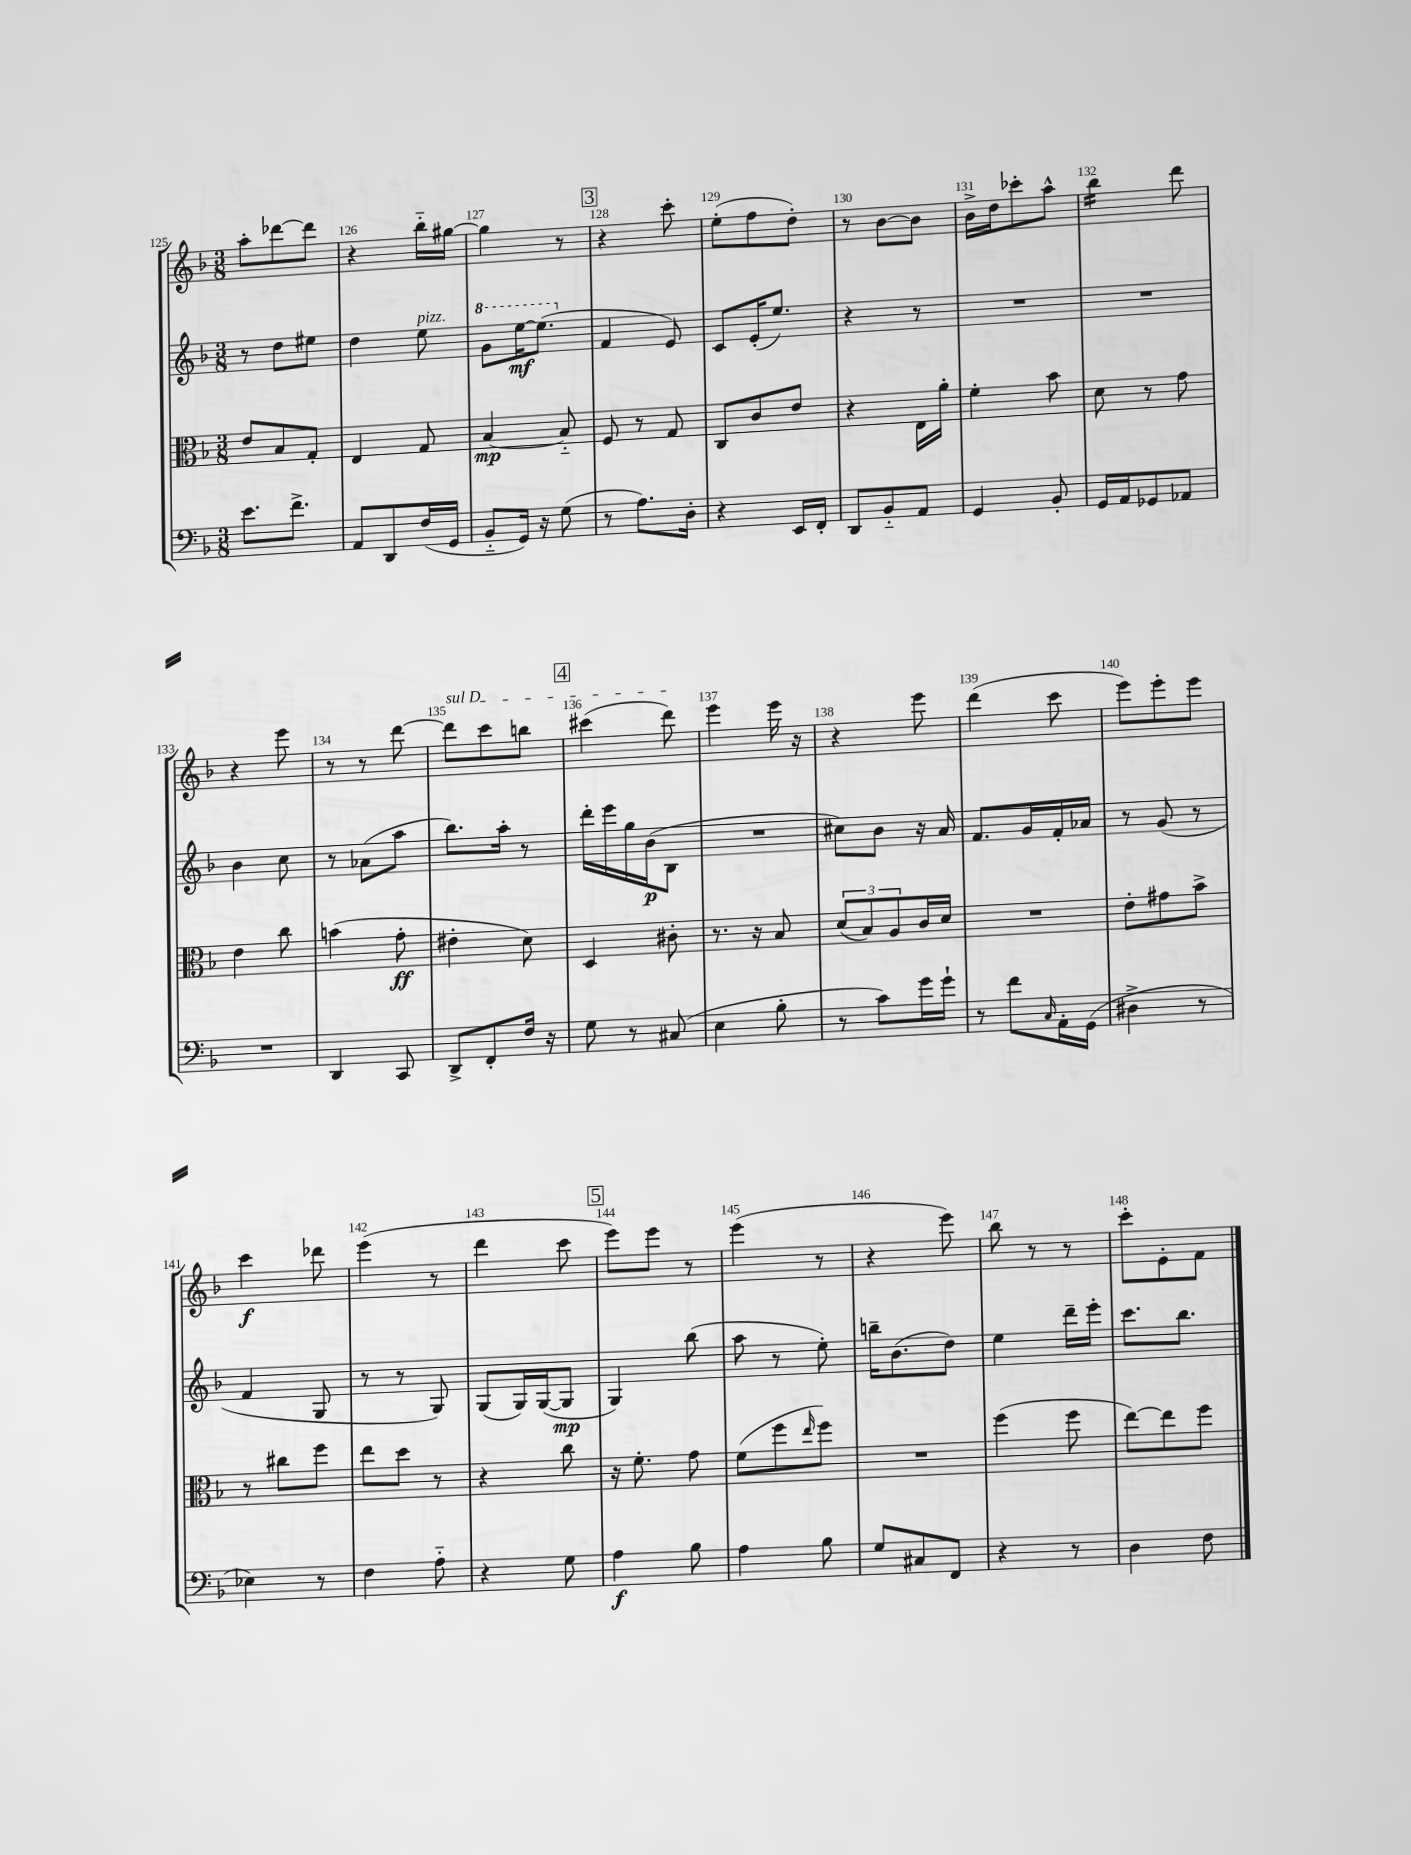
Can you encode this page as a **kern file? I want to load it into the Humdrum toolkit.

**kern	**kern	**kern	**kern
*staff4	*staff3	*staff2	*staff1
*clefF4	*clefC3	*clefG2	*clefG2
*k[b-]	*k[b-]	*k[b-]	*k[b-]
*M3/8	*M3/8	*M3/8	*M3/8
8.e	8e	8r	8aa'
.	8B-	8dd	[8ddd-
8.f^	.	.	.
.	8G'	8ee#	8ddd-]
=	=	=	=
8AA	4E	4dd	4r
8DD	.	.	.
(16F	8G	8ee	16bb-'~
16GG	.	.	[16gg#
=	=	=	=
8BB-'~	[4B-	8gg	4gg#]
16GG)	.	[16eee	.
16r	.	(8.eee]	.
(8G	8B-'~]	.	8r
=	=	=	=
8r	8F	4f	4r
8.A)	8r	.	.
.	8G	8e)	8ccc'
16D'	.	.	.
=	=	=	=
4r	8C	8c	(8ee'
.	8c	(16e'	8ff
.	.	8.ee)	.
16EE	8e	.	8dd')
16FF'	.	.	.
=	=	=	=
8DD	4r	4r	8r
8BB-'~	.	.	[8b-
8AA	16E	8r	8b-]
.	16a'	.	.
=	=	=	=
4GG	4f'	4.r	16b-^
.	.	.	16dd
.	.	.	8ccc-'
8BB-'	8b-	.	8aa^^
=	=	=	=
16GG	8d	4.r	4bb-
16AA	.	.	.
8GG-	8r	.	.
8AA-	8g	.	8ddd
=	=	=	=
4.r	4e	4b-	4r
.	8cc	8cc	8eee
=	=	=	=
4DD	(4b	8r	8r
.	.	(8a-	8r
8CC	8g'	8aa	[8ddd
=	=	=	=
8DD^	4e#'	8.bb-)	8ddd]
8FF'	.	.	8ccc
.	.	16aa'	.
16F	8d)	8r	8bb
16r	.	.	.
=	=	=	=
8G	4D	16ddd'	(4ccc#
.	.	16eee	.
8r	.	16gg	.
.	.	(16b-	.
(8C#	8c#'	8B-	8ddd)
=	=	=	=
4E	8.r	4.r	4eee
.	16r	.	.
8B-'	8B-	.	16eee
.	.	.	16r
=	=	=	=
8r	(12d	8cc#)	4r
.	12B-)	.	.
8c)	.	8b-	.
.	12A	.	.
16g	16c	16r	8eee
16g`	16d	16a	.
=	=	=	=
8r	4.r	8.f	(4ddd
8f	.	.	.
.	.	16g	.
16qqC	.	.	.
16AA'	.	16f'	8ccc
(16GG	.	16a-	.
=	=	=	=
4D#^	8e'	8r	8eee)
.	8g#	(8g	8eee'
8r	8b-^	8r	8eee
=	=	=	=
4E-)	8r	4f	4ccc
.	8cc#	.	.
8r	8ff	8G	8ddd-
=	=	=	=
4F	8ee	8r	(4eee
.	8dd	8r	.
8A'~	8r	8G)	8r
=	=	=	=
4r	4r	(8G	4ddd
.	.	16G)	.
.	.	([16G	.
8G	8cc	8G]	8ccc
=	=	=	=
4A	16r	4G)	8eee)
.	8.f'	.	.
.	.	.	8eee
8B-	8g	(8bb-	8r
=	=	=	=
4A	(8f	8aa	(4eee
.	8ff	8r	.
.	16qqee	.	.
8B-	8ff)	8ee')	8r
=	=	=	=
8G	4.r	16bb~	4r
.	.	(8.b-	.
8C#	.	.	.
8FF	.	8dd)	8eee)
=	=	=	=
4r	(4ff	4ee	8bb-
.	.	.	8r
8r	8ff	16ddd~	8r
.	.	16eee'	.
=	=	=	=
4D	[8ee)	8.ccc	8ccc'
.	8ee]	.	8e'
.	.	8.bb-	.
8F	8ff	.	8f
==	==	==	==
*-	*-	*-	*-
